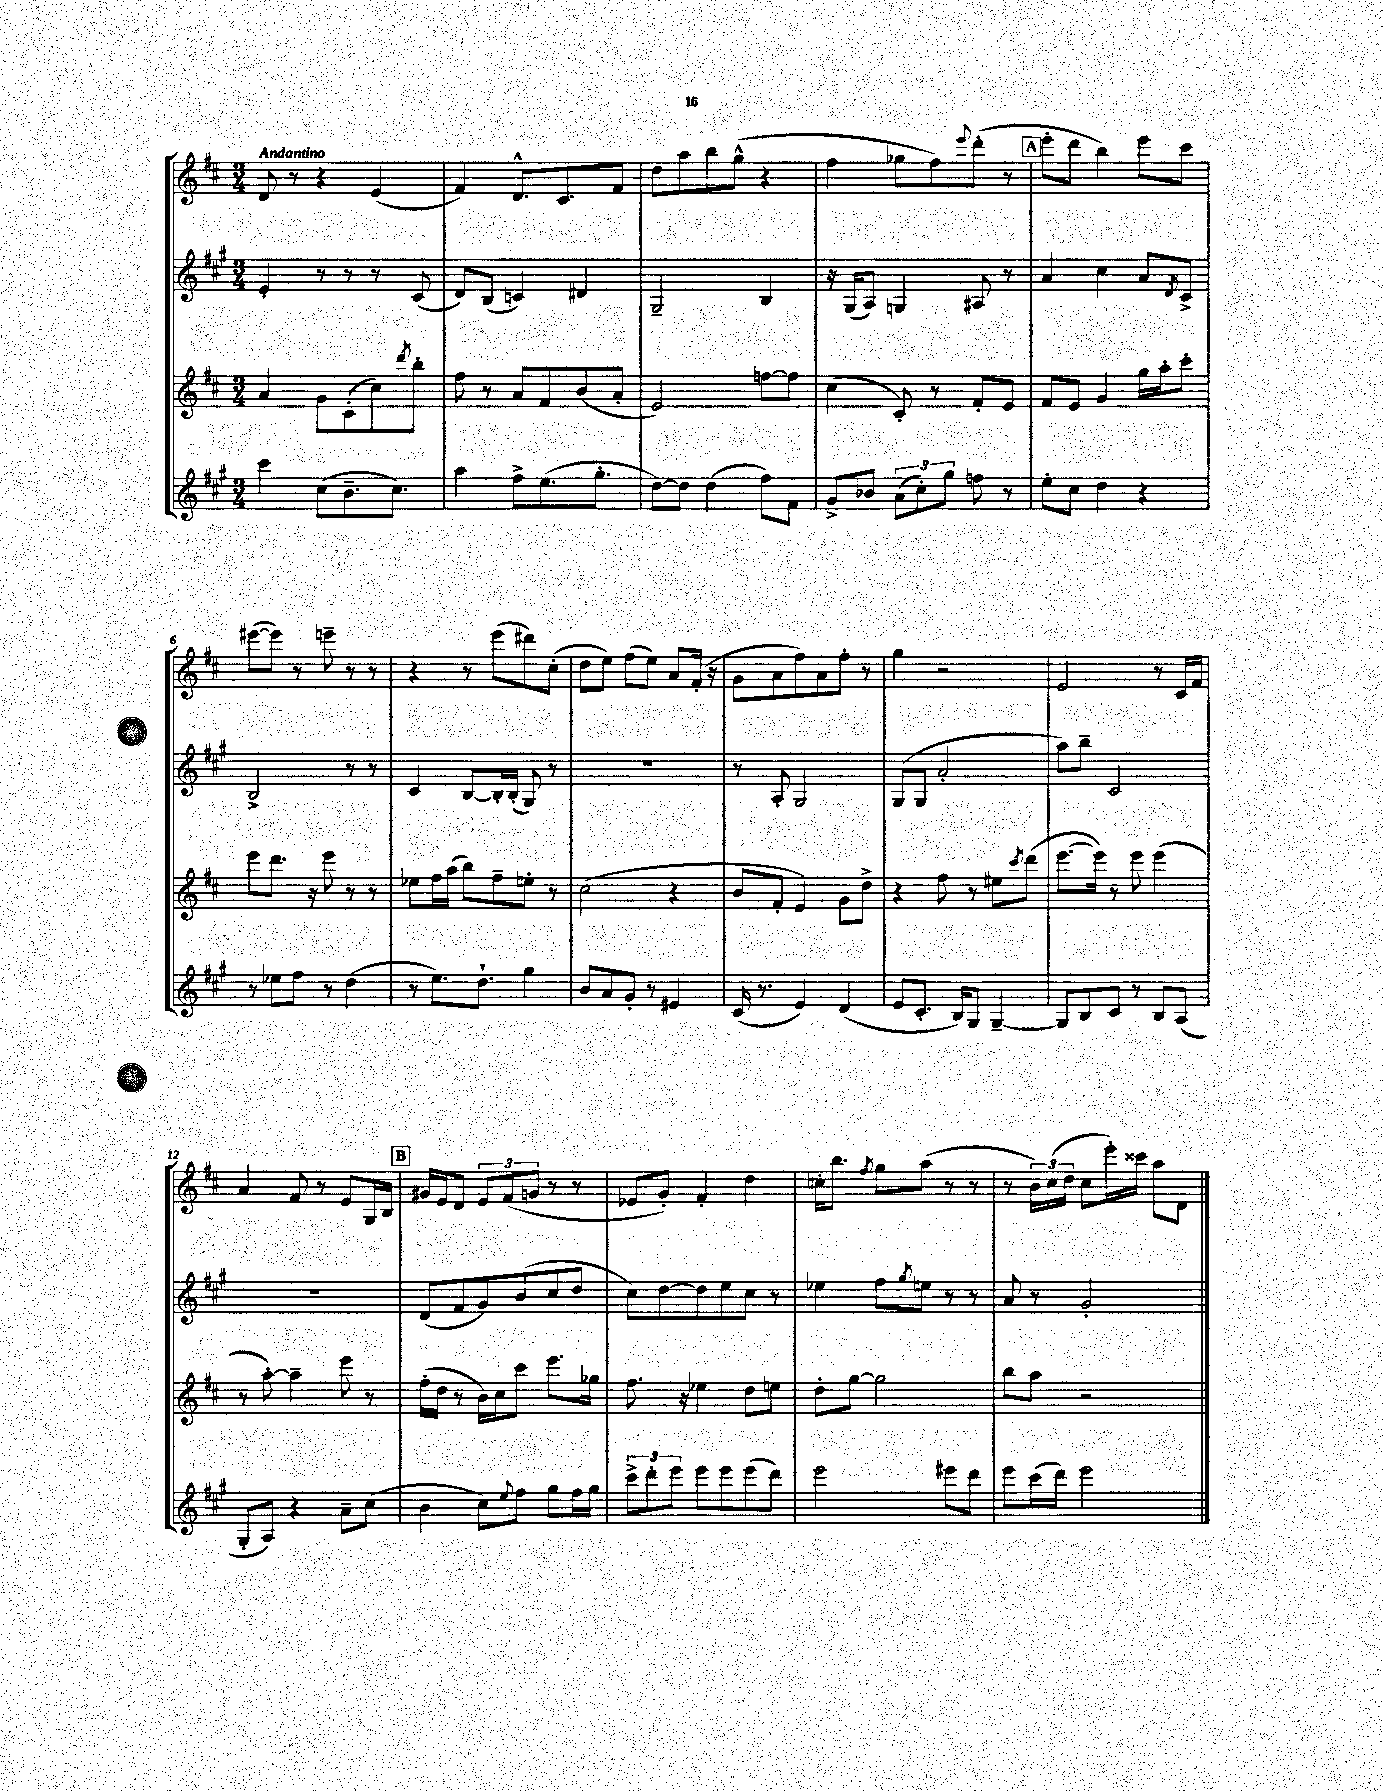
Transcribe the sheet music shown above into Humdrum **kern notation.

**kern	**kern	**kern	**kern
*part4	*part3	*part2	*part1
*staff4	*staff3	*staff2	*staff1
*clefG2	*clefG2	*clefG2	*clefG2
*k[f#c#g#]	*k[f#c#]	*k[f#c#g#]	*k[f#c#]
*M3/4	*M3/4	*M3/4	*M3/4
=1	=1	=1	=1
!	!	!	!LO:TX:a:B:t=Andantino
4ccc#\	4a/	4e'/	8d/
.	.	.	8r
(8cc#\L	8g\L	8r	4r
8.b~\	(8c#'\	8r	.
.	8cc#\)	8r	(4e/
8.cc#\J)	.	.	.
.	8qddd/	.	.
.	8bb'\J	(8c#/	.
=2	=2	=2	=2
4aa\	8ff#\	8d/L)	4f#/)
.	8r	(8B/J	.
8ff#^\L	8a/L	4cn/)	8.d^^/L
(8.ee\	8f#/	.	.
.	.	.	8.c#/
.	(8b/	4d#X/	.
8.gg#'\J	.	.	.
.	8a'/J	.	8f#/J
=3	=3	=3	=3
[8dd\L)	2e/)	2G#~/	8dd\L
8dd\J]	.	.	8aa\
(4dd\	.	.	8bb\
.	.	.	(8gg^^\J
8ff#\L)	[8ffn\L	4B/	4r
8f#\J	8ff\J]	.	.
=4	=4	=4	=4
8g#^/L	(4cc#\	16r	4ff#\
.	.	(16G#/KL	.
8b-X/J	.	8A/J)	.
(12a\L	8c#'/)	4Gn/	8gg-X\L
12cc#'\)	.	.	.
.	8r	.	8ff#\)
12gg#\J	.	.	.
.	.	.	8qqeee/
8ffn\	8f#'/L	8A#X/	(8ddd'\J
8r	8e/J	8r	8r
!!LO:REH:place=s1:t=A
=5	=5	=5	=5
8ee'\L	8f#/L	4a/	8eee'\L
8cc#\J	8e/J	.	8ddd\J
4dd\	4g/	4cc#\	4bb\)
4r	16gg\LL	8a/L	8eee\L
.	16aa'\J	.	.
.	.	8qd/	.
.	8ccc#'\J	8c#^/J	8ccc#\J
!!LO:LB:g=z
=6	=6	=6	=6
8r	8eee\L	2B^/	([8eee#X\L
8ee-X\L	8.ddd\J	.	8eee#\J])
8ff#\J	.	.	8r
.	16r	.	.
8r	8eee\	.	8eeen~\
(4dd\	8r	8r	8r
.	8r	8r	8r
=7	=7	=7	=7
8r	8ee-X\L	4c#/	4r
8.ee\L)	16ff#\L	.	.
.	(16aa\JJ	.	.
.	8bb\L)	[8B/L	8r
8.dd`\J	.	.	.
.	8ff#~\	16B'/L]	(8eee\L
.	.	(16B'/JJ	.
4gg#\	8een'\J	8G#/)	8ddd#X\)
.	8r	8r	(8cc#'\J
=8	=8	=8	=8
8b/L	(2cc#\	2.r	8dd\L
8a/	.	.	8ee\J)
8g#'/J	.	.	(8ff#\L
8r	.	.	8ee\J)
4e#X/	4r	.	8a/L
.	.	.	(16f#'/Jk
.	.	.	16r
=9	=9	=9	=9
(16c#/	8b/L	8r	8g\L
8.r	.	.	.
.	8f#'/J	8A'/	8a\
4e/)	4e/)	2G#/	8ff#\)
.	.	.	8a\
(4d/	8g\L	.	8ff#'\J
.	8dd^\J	.	8r
=10	=10	=10	=10
8e/L	4r	(8G#/L	4gg\
8.c#'/J	.	8G#/J	.
.	8ff#\	2a'/	2r
16B/KL)	.	.	.
8G#/J	8r	.	.
[4G#~/	8ee#X\L	.	.
.	8qccc#/	.	.
.	(8ddd\J	.	.
=11	=11	=11	=11
8G#/L]	[8.eee\L	8aa\L)	2e/
8B/	.	8bb~\J	.
.	16eee\Jk])	.	.
8c#/J	8r	2c#/	.
8r	8eee\	.	.
8B/L	(4eee\	.	8r
(8A/J	.	.	16c#/LL
.	.	.	16f#/JJ
!!LO:LB:g=z
=12	=12	=12	=12
8G#'/L	8r	2.r	4a/
8A/J)	[8aa'\)	.	.
4r	4aa~\]	.	8f#/
.	.	.	8r
8a~\L	8eee\	.	8e/L
(8cc#\J	8r	.	16G/L
.	.	.	16B/JJ
!!LO:REH:place=s1:t=B
=13	=13	=13	=13
4b\	(16ff#'\LL	(8d/L	16g#X/LL
.	16dd\JJ	.	16e/J
.	8r	8f#/	8d/J
8cc#\L)	16b\LL)	8g#/)	12e/L
.	16cc#\J	.	.
.	.	.	(12f#/
8qqee/	.	.	.
8ff#\J	8ccc#\J	(8b/	.
.	.	.	12gn/J
8gg#\L	8.eee\L	8cc#/	8r
16ff#\L	.	8dd/J	8r
16gg#\JJ	16gg-X\Jk	.	.
=14	=14	=14	=14
12ccc#^\L	8.ff#\	8cc#\L)	8e-X/L
12ddd'\	.	.	.
.	.	[8dd\	8g'/J)
12eee\J	.	.	.
.	16r	.	.
8eee\L	4ee-X\	8dd\]	4f#'/
8eee\	.	8ee\	.
(8eee\	8dd\L	8cc#\J	4dd\
8ddd\J)	8een\J	8r	.
=15	=15	=15	=15
2eee\	8dd'\L	4ee-X\	16ccn'\KL
.	.	.	8.bb\J
.	[8gg\J	.	.
.	.	.	8qff#/
.	2gg\]	8ff#\L	8gg\L
.	.	8qgg#/	.
.	.	8een\J	(8aa\J
8eee#X\L	.	8r	8r
8ddd\J	.	8r	8r
=16	=16	=16	=16
8eee\L	8bb\L	8a/	8r
(16ccc#\L	8aa\J	8r	24b\LL)
.	.	.	(24cc#\
16ddd\JJ)	.	.	.
.	.	.	24dd\JJ
2eee\	2r	2g#'/	8cc#\L
.	.	.	16eee'\L)
.	.	.	16ccc##X\JJ
.	.	.	8aa\L
.	.	.	8d\J
==	==	==	==
*-	*-	*-	*-
